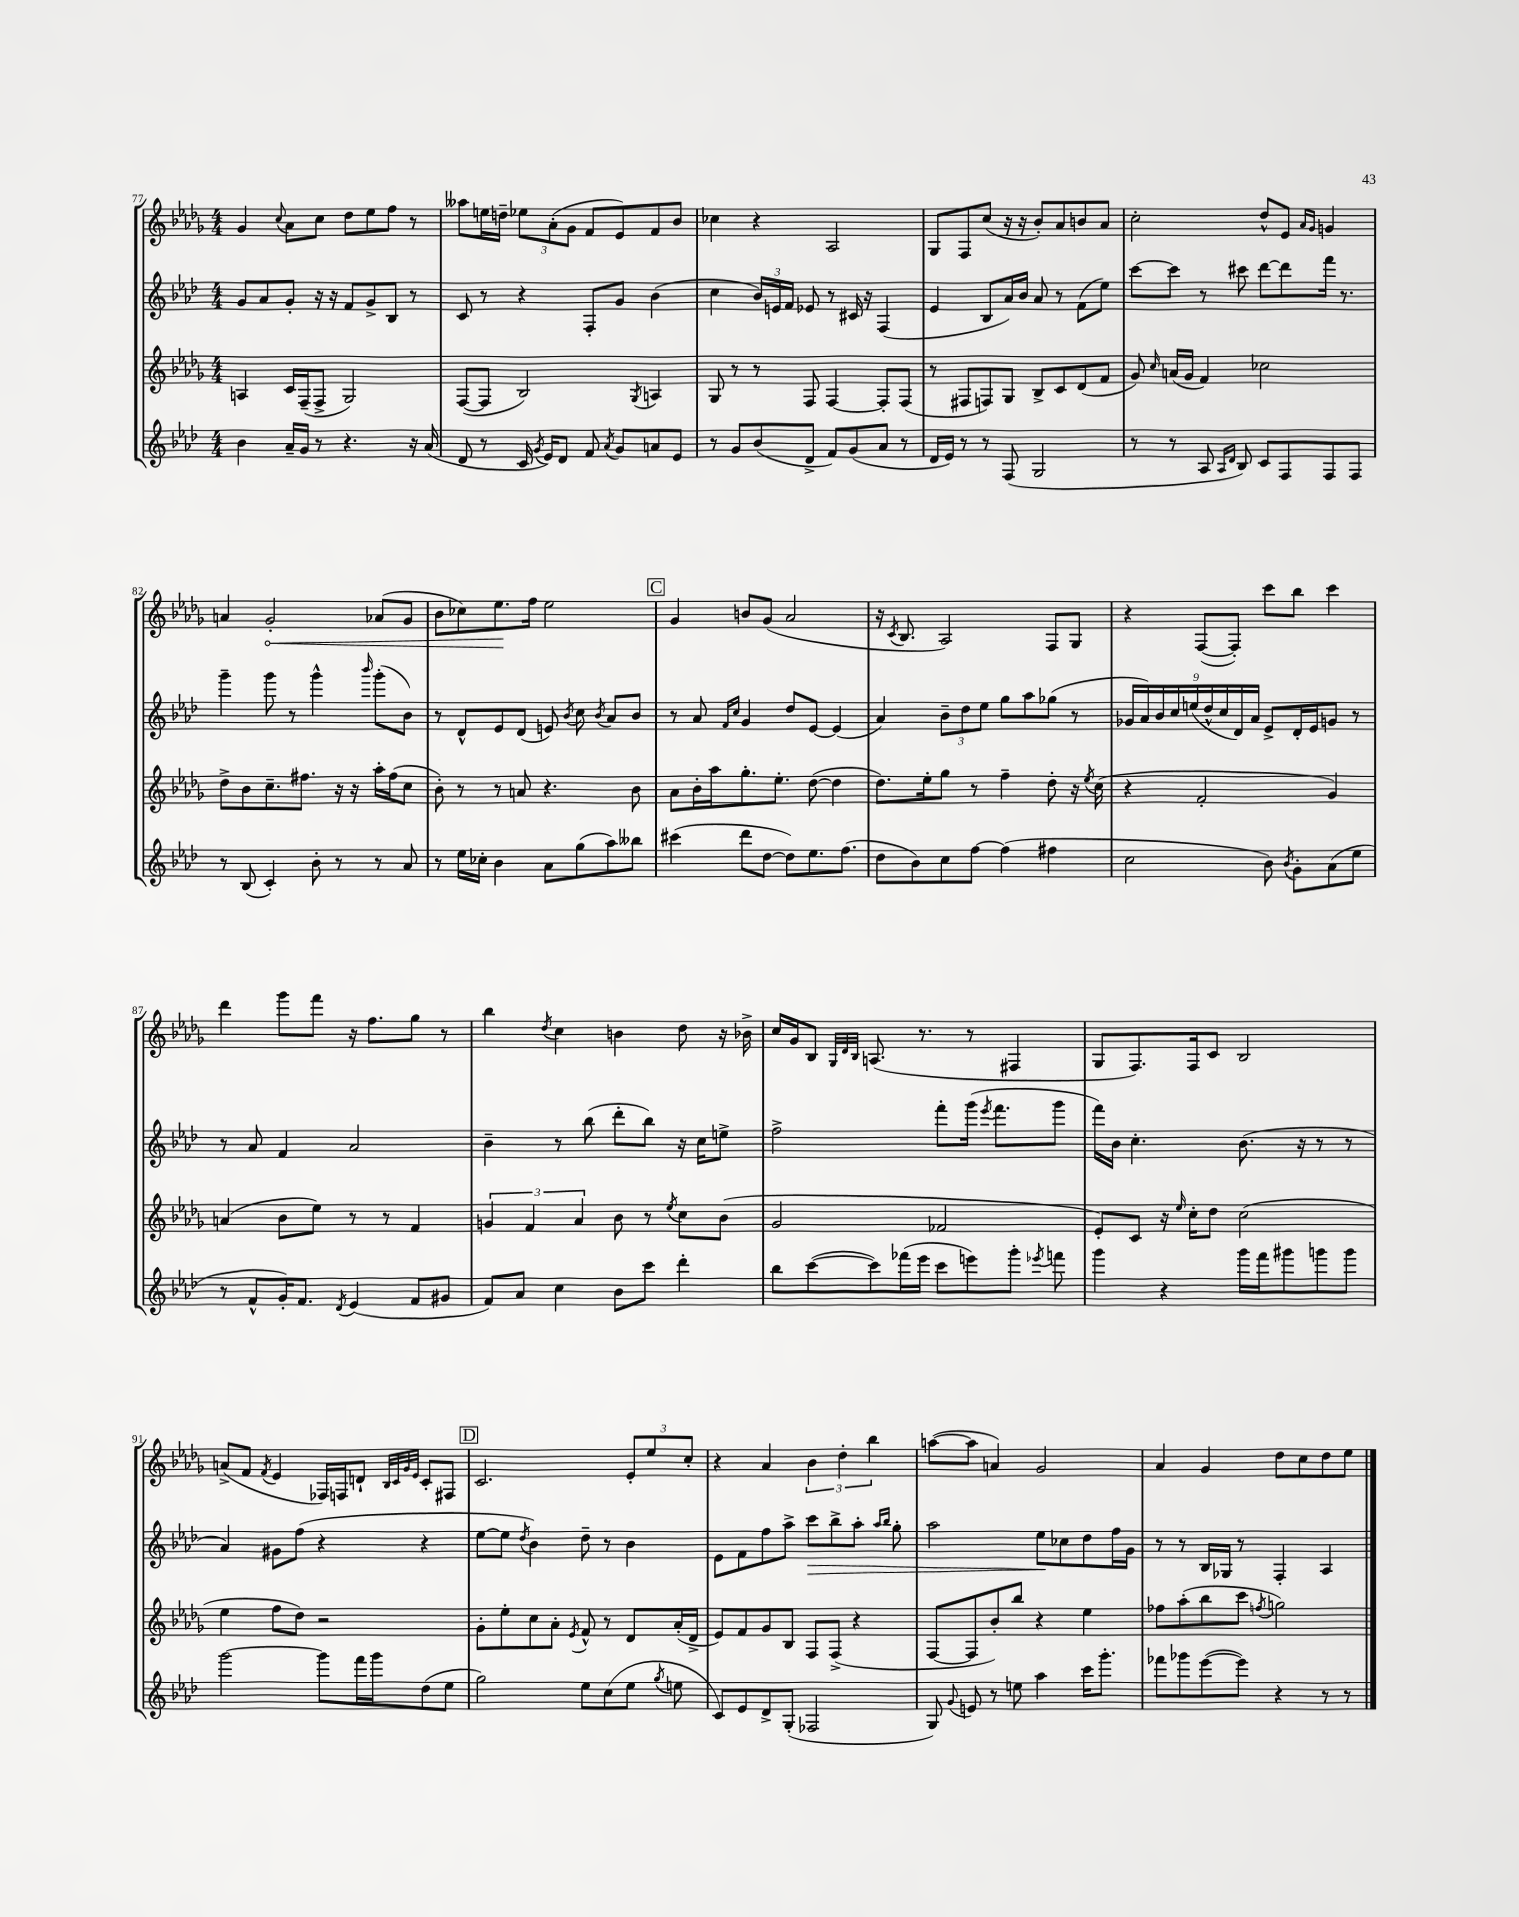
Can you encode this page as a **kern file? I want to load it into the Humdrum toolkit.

**kern	**kern	**kern	**dynam	**kern	**dynam
*part4	*part3	*part2	*part2	*part1	*part1
*staff4	*staff3	*staff2	*staff2	*staff1	*staff1
*clefG2	*clefG2	*clefG2	*	*clefG2	*
*k[b-e-a-d-]	*k[b-e-a-d-g-]	*k[b-e-a-d-]	*	*k[b-e-a-d-g-]	*
*M4/4	*M4/4	*M4/4	*	*M4/4	*
=77	=77	=77	=77	=77	=77
4b-\	4An/	8g/L	.	4g-/	.
.	.	8a-/	.	.	.
.	.	.	.	8qqcc/	.
16a-~/LL	16c/LL	8g'/J	.	8a-\L	.
16g/JJ	(16F~/J	.	.	.	.
8r	8F^/J	16r	.	8cc\J	.
.	.	16r	.	.	.
4.r	2G-/)	8f/L	.	8dd-\L	.
.	.	8g^/	.	8ee-\	.
.	.	8B-/J	.	8ff\J	.
16r	.	8r	.	8r	.
(16a-/	.	.	.	.	.
=78	=78	=78	=78	=78	=78
8d-/	([8F/L	8c/	.	8aa--X\L	.
8r	8F/J]	8r	.	16een\L	.
.	.	.	.	16ddn~\JJ	.
16c/	2B-/)	4r	.	12ee-X\L	.
8qg/	.	.	.	.	.
16e-/KL)	.	.	.	.	.
.	.	.	.	(12a-'\	.
8d-/J	.	.	.	.	.
.	.	.	.	12g-\J	.
8f/	.	8F'/L	.	8f/L	.
8qa-/	.	.	.	.	.
8g/L	.	8g/J	.	8e-/)	.
.	8qG-/	.	.	.	.
8an/	4An/	(4b-\	.	8f/	.
8e-/J	.	.	.	8b-/J	.
=79	=79	=79	=79	=79	=79
8r	8G-/	4cc\	.	4cc-X\	.
8g/L	8r	.	.	.	.
(8b-/	8r	24b-/LL)	.	4r	.
.	.	24en/	.	.	.
.	.	24f/JJ	.	.	.
8d-^/J	8F/	8e-X/	.	.	.
8f/L)	[4F/	8r	.	2A-/	.
(8g/	.	16c#X/	.	.	.
.	.	16r	.	.	.
8a-/J	8F'/L]	(4F/	.	.	.
8r	(8F/J	.	.	.	.
=80	=80	=80	=80	=80	=80
16d-/LL	8r	4e-/	.	8G-/L	.
16e-/JJ)	.	.	.	.	.
8r	8F#X/L	.	.	8F/	.
8r	8Fn/)	8B-/L	.	(8cc/J	.
(8F/	8G-/J	16a-/L)	.	16r	.
.	.	16b-/JJ	.	16r	.
2G/	8B-^/L	8a-/	.	8b-'/L)	.
.	8c/	8r	.	8a-/	.
.	(8d-/	(8f\L	.	8bn/	.
.	8f/J	8ee-\J)	.	8a-/J	.
=81	=81	=81	=81	=81	=81
8r	8g-/)	[8ccc\L	.	2cc'\	.
.	16qqcc/	.	.	.	.
8r	(16an/LL	8ccc\J]	.	.	.
.	16g-/JJ	.	.	.	.
8A-/	4f/)	8r	.	.	.
16qqA-/LL	.	.	.	.	.
16qqd-/JJ	.	.	.	.	.
8B-/)	.	8ccc#X\	.	.	.
8c/L	2cc-X\	[8ddd-\L	.	8dd-^^/L	.
8F/	.	8ddd-\]	.	8e-/J	.
.	.	.	.	16qqa-/LL	.
.	.	.	.	16qqg-/JJ	.
8F/	.	16fff\Jk	.	4gn/	.
.	.	8.r	.	.	.
8F/J	.	.	.	.	.
!!LO:LB:g=z
=82	=82	=82	=82	=82	=82
8r	8dd-^\L	4ggg~\	.	4an/	.
(8B-/	8b-\	.	.	.	.
!	!	!	!	!	!LO:HP:b
4c'/)	8.cc~\	8ggg\	.	2g-'/	<
.	.	8r	.	.	.
.	8.ff#X\J	.	.	.	.
8b-'\	.	4ggg^^\	.	.	.
8r	16r	.	.	.	.
.	16r	.	.	.	.
.	.	16qqbbb-/	.	.	.
8r	16aa-'\LL	(8ggg'\L	.	(8a-X/L	.
.	(16ff#\J	.	.	.	.
8a-/	8cc\J	8b-\J)	.	8g-/J	.
=83	=83	=83	=83	=83	=83
8r	8b-'\)	8r	.	8b-\L	.
16ee-\LL	8r	8d-^^/L	.	8cc-X\)	.
16cc-X'\JJ	.	.	.	.	.
4b-\	8r	8e-/	.	8.ee-\	.
.	8an/	(8d-/J	.	.	.
.	.	.	.	16ff\Jk	[
8a-\L	4.r	8en/)	.	2ee-\	.
.	.	8qb-/	.	.	.
(8gg\	.	8cc\	.	.	.
.	.	8qb-/	.	.	.
8aa-\)	.	8a-/L	.	.	.
8bb--X\J	8b-\	8b-/J	.	.	.
!!LO:REH:place=s1:t=C
=84	=84	=84	=84	=84	=84
(4ccc#X\	8a-\L	8r	.	4g-/	.
.	16b-'\L	8a-/	.	.	.
.	16aa-\J	.	.	.	.
.	.	16qqf/LL	.	.	.
.	.	16qqcc/JJ	.	.	.
8ddd-\L	8.gg-'\	4g/	.	8bn/L	.
[8dd-\J	.	.	.	(8g-/J	.
.	8.ee-'\J	.	.	.	.
8dd-\L])	.	8dd-/L	.	2a-/	.
8.ee-\	([8dd-\	[8e-/J	.	.	.
.	4dd-\]	(4e-/]	.	.	.
(8.ff\J	.	.	.	.	.
=85	=85	=85	=85	=85	=85
8dd-\L	8.dd-\L)	4a-/)	.	16r	.
.	.	.	.	8qc/	.
.	.	.	.	8.B-/	.
8b-\)	.	.	.	.	.
.	16ee-'\k	.	.	.	.
8cc\	8gg-\J	12b-~\L	.	2A-/)	.
.	.	12dd-\	.	.	.
[8ff\J	8r	.	.	.	.
.	.	12ee-\J	.	.	.
(4ff\]	4ff~\	8gg\L	.	.	.
.	.	8aa-\	.	.	.
4ff#X\	8dd-'\	(8gg-X\J	.	8F/L	.
.	16r	8r	.	8G-/J	.
.	8qee-/	.	.	.	.
.	(16cc\	.	.	.	.
=86	=86	=86	=86	=86	=86
2cc\	4r	18g-X/LL	.	4r	.
.	.	18a-/)	.	.	.
.	.	18b-/	.	.	.
.	.	18cc/	.	.	.
.	.	(18een/	.	.	.
.	2f'/	.	.	([8F/L	.
.	.	18dd-^^/	.	.	.
.	.	18cc/	.	.	.
.	.	.	.	8F'/J])	.
.	.	18d-/)	.	.	.
.	.	18a-/JJ	.	.	.
8b-\)	.	8e-^/L	.	8ccc\L	.
8qb-/	.	.	.	.	.
8g'\L	.	16d-'/L	.	8bb-\J	.
.	.	16e-/J	.	.	.
(8a-\	4g-/)	8gn/J	.	4ccc\	.
8ee-\J	.	8r	.	.	.
!!LO:LB:g=z
=87	=87	=87	=87	=87	=87
8r	(4an/	8r	.	4ddd-\	.
8f^^/L	.	8a-/	.	.	.
16g'/K)	8b-\L	4f/	.	8ggg-\L	.
8.f/J	.	.	.	.	.
.	8ee-\J)	.	.	8fff\J	.
8qd-/	.	.	.	.	.
(4e-/	8r	2a-/	.	16r	.
.	.	.	.	8.ff\L	.
.	8r	.	.	.	.
8f/L	4f/	.	.	8gg-\J	.
8g#X/J	.	.	.	8r	.
=88	=88	=88	=88	=88	=88
8f/L)	6gn/	4b-~\	.	4bb-\	.
8a-/J	.	.	.	.	.
.	6f/	.	.	.	.
.	.	.	.	8qdd-/	.
4cc\	.	8r	.	4cc\	.
.	6a-/	.	.	.	.
.	.	(8bb-\	.	.	.
8b-\L	8b-\	8ddd-'\L	.	4bn\	.
8ccc\J	8r	8bb-\J)	.	.	.
.	8qee-/	.	.	.	.
4ddd-'\	8cc\L	16r	.	8dd-\	.
.	.	16cc\KL	.	.	.
.	(8b-\J	8een^\J	.	16r	.
.	.	.	.	16b-X^\	.
=89	=89	=89	=89	=89	=89
8bb-\L	2g-/	2ff^\	.	16cc/LL	.
.	.	.	.	16g-/J	.
([8ccc\	.	.	.	8B-/J	.
.	.	.	.	32qqG-/LLL	.
.	.	.	.	32qqd-/	.
.	.	.	.	32qqB-/JJJ	.
8ccc\])	.	.	.	(8.An/	.
(16fff-X\L	.	.	.	.	.
16eee-\JJ	.	.	.	8.r	.
8ccc\L	2f-X/	8fff'\L	.	.	.
8eeen\)	.	(16ggg\Jk	.	8r	.
.	.	8qeee-/	.	.	.
.	.	8.fff\L	.	.	.
8ggg'\J	.	.	.	4F#X/	.
8qeee-X/	.	.	.	.	.
8fffn\	.	8ggg\J	.	.	.
=90	=90	=90	=90	=90	=90
4ggg\	8e-'/L)	16fff\LL)	.	8G-/L	.
.	.	16b-\JJ	.	.	.
.	8c/J	4.cc'\	.	8.F/)	.
4r	16r	.	.	.	.
.	16qqee-/	.	.	.	.
.	16cc'\KL	.	.	16F/k	.
.	8dd-\J	.	.	8c/J	.
16ggg\LL	(2cc\	(8.b-\	.	2B-/	.
16fff\J	.	.	.	.	.
8ggg#X\	.	.	.	.	.
.	.	16r	.	.	.
8gggn\	.	8r	.	.	.
8ggg\J	.	8r	.	.	.
!!LO:LB:g=z
=91	=91	=91	=91	=91	=91
[2ggg\	4ee-\	4a-/)	.	(8an^/L	.
.	.	.	.	8f/J	.
.	.	.	.	8qf/	.
.	8ff\L	8g#X\L	.	4e-/	.
.	8dd-\J)	(8ff\J	.	.	.
8ggg\L]	2r	4r	.	16F-X/LL)	.
.	.	.	.	16Fn/J	.
16fff\L	.	.	.	8dn`/J	.
16ggg\J	.	.	.	.	.
.	.	.	.	32qqB-/LLL	.
.	.	.	.	32qqc/	.
.	.	.	.	32qqg-/	.
.	.	.	.	32qqe-/JJJ	.
(8dd-\	.	4r	.	8c'/L	.
8ee-\J	.	.	.	8F#X/J	.
!!LO:REH:place=s1:t=D
=92	=92	=92	=92	=92	=92
2gg\)	8g-'\L	[8ee-\L	.	2.c/	.
.	8ee-'\	8ee-\J]	.	.	.
.	.	8qdd-/	.	.	.
.	8cc\	4b-\)	.	.	.
.	8a-'\J	.	.	.	.
.	8qe-/	.	.	.	.
8ee-\L	8f^^/	8dd-~\	.	.	.
(8cc\	8r	8r	.	.	.
8ee-\J	8d-/L	4b-\	.	12e-'/L	.
.	.	.	.	12ee-/	.
8qgg/	.	.	.	.	.
8een\	(16a-'/L	.	.	.	.
.	.	.	.	12cc'/J	.
.	16d-^/JJ	.	.	.	.
=93	=93	=93	=93	=93	=93
8c/L)	8e-/L)	8e-\L	.	4r	.
8e-/	8f/	8f\	.	.	.
8d-^/	8g-/	8ff\	.	4a-/	.
(8G'/J	8B-/J	8aa-^\J	.	.	.
!	!	!	!LO:HP:b	!	!
2F-X/	8F/L	8ccc\L	>	6b-\	.
.	(8F^/J	8bb-^\	.	.	.
.	.	.	.	6dd-'\	.
.	4r	8aa-'\J	.	.	.
.	.	.	.	6bb-\	.
.	.	16qqaa-/LL	.	.	.
.	.	16qqbb-/JJ	.	.	.
.	.	8gg'\	.	.	.
=94	=94	=94	=94	=94	=94
8G/)	[8F/L	2aa-\	.	([8aan\L	.
8qqg/	.	.	.	.	.
8en/	8F/]	.	.	8aa\J]	.
8r	8b-'/)	.	.	4an/)	.
8een\	8bb-/J	.	.	.	.
4aa-\	4r	8ee-\L	.	2g-/	.
.	.	8cc-X\	]	.	.
16ccc\KL	4ee-\	8dd-\	.	.	.
8.ggg'\J	.	.	.	.	.
.	.	16ff\L	.	.	.
.	.	16g\JJ	.	.	.
=95	=95	=95	=95	=95	=95
8fff-X\L	8ff-X\L	8r	.	4a-/	.
8ggg-X\	(8aa-'\	8r	.	.	.
([8eee-\	8bb-\	16B-/LL	.	4g-/	.
.	.	16G-X/JJ	.	.	.
8eee-\J])	8ccc\J	8r	.	.	.
.	8qffn/	.	.	.	.
4r	2ggn\)	4F'/	.	8dd-\L	.
.	.	.	.	8cc\	.
8r	.	4A-/	.	8dd-\	.
8r	.	.	.	8ee-\J	.
==	==	==	==	==	==
*-	*-	*-	*-	*-	*-
